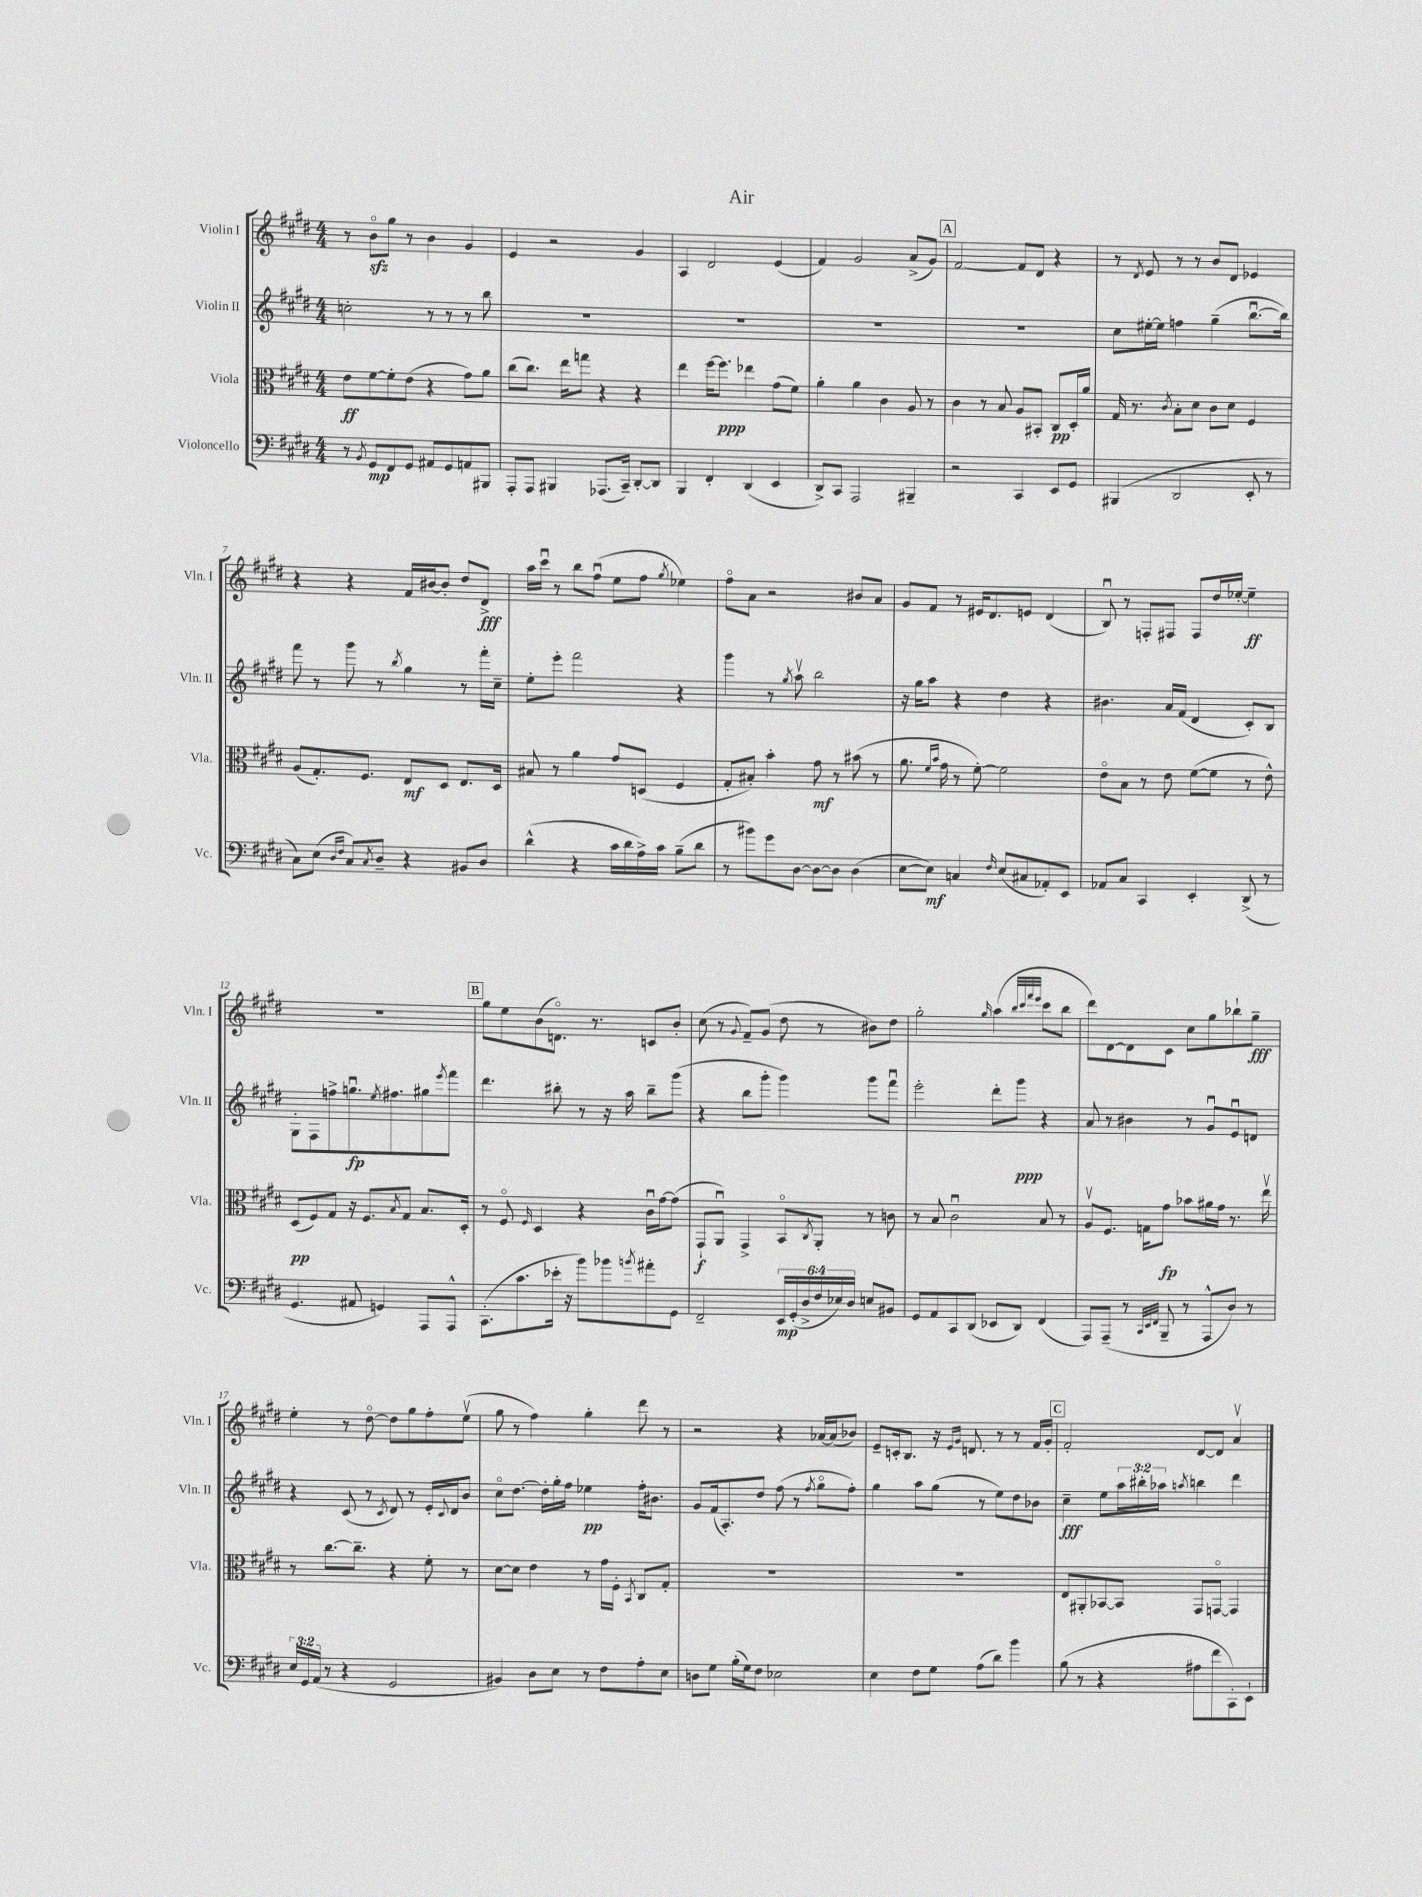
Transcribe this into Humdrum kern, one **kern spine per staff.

**kern	**kern	**kern	**kern
*staff4	*staff3	*staff2	*staff1
*clefF4	*clefC3	*clefG2	*clefG2
*k[f#c#g#d#]	*k[f#c#g#d#]	*k[f#c#g#d#]	*k[f#c#g#d#]
*M4/4	*M4/4	*M4/4	*M4/4
8r	8e	2cc'	8r
8qBB	.	.	.
8GG#	[8f#	.	8bo
8FF#	8f#']	.	8gg#
8GG#	(8e	.	8r
8AA#	4r	8r	4b
8GG#	.	8r	.
8AA	8g#)	8r	4g#
8BBB#	8a	8bb	.
=	=	=	=
8AAA'	(8cc#	1r	4e
8AAA	8.cc#)	.	.
4BBB#	.	.	2r
.	16ee	.	.
.	8gg	.	.
(8.AAA-	4r	.	.
16CC#~)	.	.	.
[8DD#'	4r	.	4g#
8DD#]	.	.	.
=	=	=	=
4BBB	4ee	1r	4A
4FF#'	[16ff#	.	2d#
.	8.ff#]	.	.
(4DD#	4ee-	.	.
4EE	(8g#	.	(4e
.	8f#)	.	.
=	=	=	=
8DD#^)	4a'	1r	4f#)
8CC#	.	.	.
2AAA	4a	.	2g#
.	4c#	.	.
4BBB#~	8A	.	(8a^
.	8r	.	8g#)
=	=	=	=
2r	4c#	1r	[2f#
.	8r	.	.
.	8B	.	.
4CC#	8A	.	8f#]
.	8BB#'	.	8d#
8EE	8C#	.	4r
8GG#	16D#'	.	.
.	16a	.	.
=	=	=	=
(4BBB#	16G#	8cc#	8r
.	8.r	.	.
.	.	.	8qd#
.	.	[16ee#'	8e
.	.	16ee#]	.
.	8qc#	.	.
2DD#	8B'	4ff	8r
.	8d#	.	8r
.	8c#	(4gg#~	8b
.	8d#	.	8d#
8EE'	4F#	[8.bbu	4e-
8r	.	.	.
.	.	16bb])	.
=	=	=	=
8C#)	(8A	8fff#	4r
(8E	8.G#')	8r	.
16qqD#	.	.	.
16qqF#	.	.	.
8C#)	.	8ggg#	4r
.	8.F#	.	.
8qC#	.	.	.
8D#~	.	8r	.
.	.	8qbb	.
4r	8E	4gg#	16f#
.	.	.	[16b#
.	8D#	.	8b#']
8BB#	8.E	8r	8dd#
8D#	.	16fff#'	8d#^
.	16D#	16cc#~	.
=	=	=	=
(4d#^^	8B#	8ee'	16aa
.	.	.	16ccc#u
.	8r	8eee'	8r
4r	4a	2fff#	8bb
.	.	.	(8ff#u
16c#	8g#	.	8ee
16d#	.	.	.
16A^)	(8D	.	8ff#
16c#	.	.	.
.	.	.	8qgg#
(8B~	4F#	4r	4ee-)
8d#	.	.	.
=	=	=	=
8r	8G#'	4ggg#	8ff#o
8b#)	8B#')	.	8a
8g#	4b'	8r	2r
.	.	8qgg#	.
[8D#	.	8aav	.
8D#_	8g#	2bb	.
8D#]	8r	.	.
(4D#	(8b#	.	8b#
.	8r	.	8a
=	=	=	=
[8E	8.a	16r	8g#
.	.	16gg#	.
8E])	.	8aa	8f#
.	16qqf#	.	.
.	16qqb	.	.
.	16g#	.	.
4C	8r	4r	8r
.	[8f#')	.	16e#
.	.	.	8.d#
16qqF#	.	.	.
(8E	2f#]	4dd#	.
8C#	.	.	8e
8AA-')	.	4r	(4d#
8EE	.	.	.
=	=	=	=
8AA-	8eo	4.b#	8Bu)
8C#	8B	.	8r
4CC#	8r	.	8F'
.	8e	16a	8F#
.	.	(16f#	.
4EE'	([8f#	4d#	8F#
.	8f#]	.	16dd#
.	.	.	[16ee-'
(8DD#^	8r	8c#')	4ee-~]
8r	8e^^)	8B	.
=	=	=	=
4.GG#	(8D#	8G#'	1r
.	8F#)	8F#	.
.	8G#	8ff^	.
8AA#	16r	8.ggu	.
.	8.F#	.	.
4GG)	.	.	.
.	.	8qee	.
.	.	8.ff#	.
.	8qB	.	.
.	8G#	.	.
8AAA	8.B	8gg#	.
.	.	8qeee	.
8AAA^^	.	8fff#	.
.	16D#'	.	.
=	=	=	=
(8.CC#'	8r	4.ddd#	8gg#
.	8F#o	.	8ee
8.c#	.	.	.
.	16qqF#	.	.
.	4D#	.	(8b
16e-'	.	8bb#'	8.do)
16r	.	.	.
8b)	4r	8r	.
.	.	.	8.r
8b-	.	16r	.
.	.	16aa	.
8qb	.	.	.
8a#'	16c#u	8bb#~	8c
.	[16g#	.	.
8GG#	(8g#]	(8ggg#	8b'
=	=	=	=
2FF#~	8GG#`	4r	(8cc#
.	8AAu)	.	8r
.	.	.	8qqg#
.	4GG#^	8bb	8f#~)
.	.	8ggg#'	(8g#
24EE	8BBo	4ggg#)	8dd#
(24GG#'	.	.	.
24D#^	.	.	.
.	8qC#	.	.
24F#	8AA'	.	8r
24E-)	.	.	.
24D#	.	.	.
8E	8r	8ggg#	8b#)
8BB#	8c	8fff#u	8dd#
=	=	=	=
8GG#	8r	2eee'	2gg#'
8AA	8B	.	.
8CC#	2c#u	.	.
(8DD#	.	.	.
.	.	.	16qqgg#
8EE-	.	8ddd#'	(4aa
8DD#)	.	8ggg#	.
.	.	.	32qqbb
.	.	.	32qqccc#
.	.	.	32qqfff#
.	.	.	32qqeee
(4FF#	8B	4r	8ccc#
.	8r	.	8bb
=	=	=	=
8AAA)	8Av	8a	8ddd#)
(8AAA~	8.F#	8r	[8d#
8r	.	4b#	8d#]
.	16G	.	.
32qqCC#	.	.	.
32qqEE	.	.	.
32qqFF#	.	.	.
8BBB~	8g#	.	8c#
8r	8b-	8r	8cc#
8AAA^^	16a#	8g#u	8gg#
.	16g#	.	.
8D#)	8.r	8eu	8bb-`
8r	.	8d	8gg#~
.	16eev	.	.
=	=	=	=
24E	8r	4r	4ee'
24GG#	.	.	.
(24AA	.	.	.
8r	[8.cc#	.	.
4r	.	(8c#	8r
.	8.cc#~]	.	.
.	.	8r	[8dd#o
.	.	8qc#	.
2GG#	4r	8d#)	8dd#]
.	.	8r	8gg#
.	8f#'	16e'	8ff#'
.	.	8qqc#	.
.	.	16d#	.
.	8r	8b	(8eev
=	=	=	=
4BB#)	[8d#	8cc#o	8gg#
.	8d#]	[8.dd#	8r
8D#	4e	.	4ff#)
.	.	16dd#']	.
8E	.	16gg#'	.
.	.	16ff#	.
8r	8r	4ee-	4gg#'
8F#	16g#	.	.
.	16F#'	.	.
.	8qBB	.	.
8A'	8C#	16ff#'	8ddd#
.	.	8.b#	.
8E	8G#'	.	8r
=	=	=	=
8D	1r	8g#	2r
8G#	.	(16f#	.
.	.	8.A')	.
(16B'	.	.	.
16G#)	.	.	.
8F#	.	8dd#	.
2E-	.	(8ff#	4r
.	.	8r	.
.	.	8qff#	.
.	.	8gg#o	[16a-
.	.	.	(16a-]
.	.	8ff#')	8b-)
=	=	=	=
4E	1r	4gg#	8e~
.	.	.	16c'
.	.	.	8.B
8F#	.	8aa	.
8G#	.	(8gg#	16r
.	.	.	16qqe
.	.	.	16qqg#
.	.	.	8.d
(8A	.	8r	.
8d#)	.	8ee)	8r
4b	.	8dd#	8r
.	.	8b-	16f#
.	.	.	16g#'
=	=	=	=
(8B	8E	4cc#~	2f#'
8r	8AA#'	.	.
4r	[8BB-	8ee	.
.	8BB-]	24aa	.
.	.	24bb#'	.
.	.	24aa-	.
.	.	8qaa	.
8A#	8GG#	4bb	[8d#
8f#	[8GGo	.	8d#]
8CC#')	4GG]	4ddd#	4av
8EE`	.	.	.
==	==	==	==
*-	*-	*-	*-
